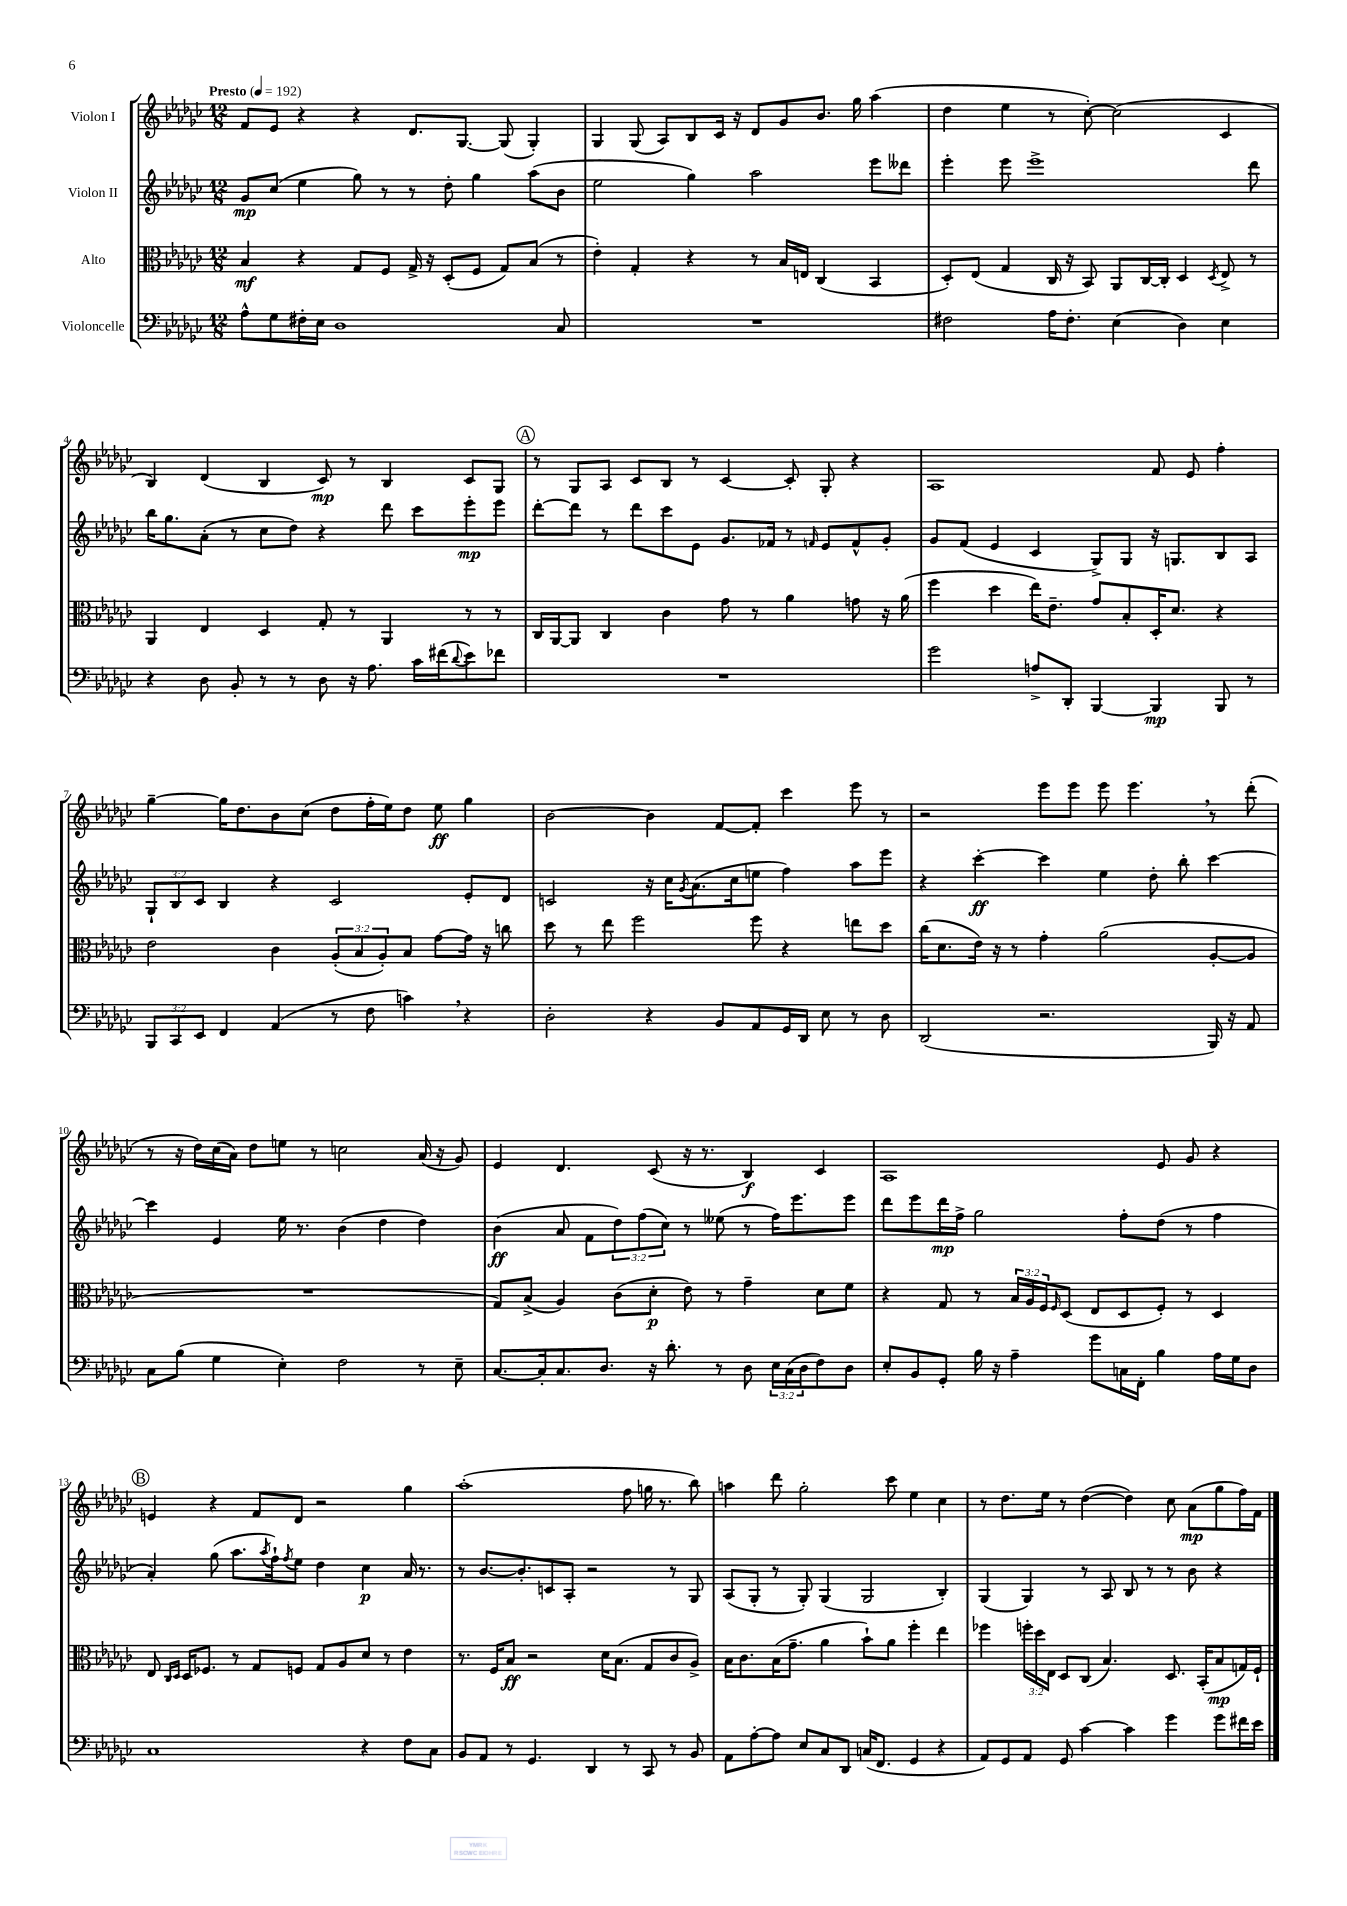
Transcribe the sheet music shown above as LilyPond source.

<<
\new StaffGroup <<
\new Staff = "s0" \with { instrumentName = "Violon I" } {
    \clef treble \key ges \major \numericTimeSignature \time 12/8 \tempo "Presto" 4 = 192
    f'8 ees'8 r4 r4 des'8. ges8.~ ges8( ges4-.) |
    ges4 ges8( aes8) bes8 ces'16 r16 des'8 ges'8 bes'8. ges''16 aes''4( |
    des''4 ees''4 r8 ces''8~-.) ces''2( ces'4 |
    bes4) des'4( bes4 ces'8\mp) r8 bes4 ces'8 ges8 |
    \mark \markup { \circle "A" } r8 ges8 aes8 ces'8 bes8 r8 ces'4~ ces'8-. ges8-. r4 |
    aes1 f'8 ees'8 f''4-. |
    ges''4~-- ges''16 des''8. bes'8 ces''8( des''8 f''16-. ees''16) des''8 ees''8\ff ges''4 |
    bes'2~ bes'4 f'8~ f'8-. ces'''4 ees'''8 r8 |
    r2 ees'''8 ees'''8 ees'''8 ees'''4. \breathe r8 des'''8-.( |
    r8 r16 des''16) ces''16( aes'16) des''8 e''8 r8 c''2 aes'16( r16 ges'8) |
    ees'4 des'4. ces'8( r16 r8. bes4\f) ces'4 |
    aes1 ees'8 ges'8 r4 |
    \mark \markup { \circle "B" } e'4 r4 f'8 des'8 r2 ges''4 |
    aes''1-.( f''8 g''16 r8. bes''8) |
    a''4 des'''8 ges''2-. ces'''8 ees''4 ces''4 |
    r8 des''8. ees''16 r8 des''4~( des''4) ces''8 aes'8\mp( ges''8 f''16) f'16 \bar "|." |
}
\new Staff = "s1" \with { instrumentName = "Violon II" } {
    \clef treble \key ges \major \numericTimeSignature \time 12/8 \override Staff.TupletNumber.text = #tuplet-number::calc-fraction-text
    ges'8\mp ces''8( ees''4 ges''8) r8 r8 des''8-. ges''4 aes''8( bes'8 |
    ees''2 ges''4) aes''2 ees'''8 deses'''8 |
    ees'''4-. ees'''8 ees'''1-> des'''8 |
    bes''16 ges''8. aes'8-.( r8 ces''8 des''8) r4 des'''8 ces'''8 ees'''8-.\mp ees'''8 |
    \mark \markup { \circle "A" } des'''8~-. des'''8 r8 des'''8 ces'''8 ees'8 ges'8. fes'16 r8 \grace { f'16 } ees'8 f'8-^ ges'8-. |
    ges'8 f'8( ees'4 ces'4 ges8->) ges8 r16 g8. bes8 aes8 |
    \tuplet 3/2 { ges8-! bes8 ces'8 } bes4 r4 ces'2 ees'8-. des'8 |
    c'2 r16 ces''16 \acciaccatura { ges'8 } aes'8.( ces''16 e''8 f''4) aes''8 ees'''8 |
    r4 ces'''4~-.\ff ces'''4 ees''4 des''8-. bes''8-. ces'''4~ |
    ces'''4 ees'4 ees''16 r8. bes'4( des''4 des''4) |
    bes'4\ff( aes'8 f'8 \tuplet 3/2 { des''8) f''8( ces''8) } r8 eeses''8( r8 f''16) ees'''8. ees'''8 |
    des'''8 ees'''8 des'''16\mp f''16-> ges''2 f''8-. des''8( r8 f''4 |
    \mark \markup { \circle "B" } aes'4-.) ges''8( aes''8. \acciaccatura { aes''8 } f''16-!) \acciaccatura { f''8 } ees''8 des''4 ces''4\p aes'16 r8. |
    r8 bes'8.~ bes'8.-. c'8 aes8-. r2 r8 ges8 |
    aes8( ges8-. r8 ges8-.) ges4( ges2 bes4-.) |
    ges4( ges4) r8 aes8 bes8 r8 r8 bes'8 r4 \bar "|." |
}
\new Staff = "s2" \with { instrumentName = "Alto" } {
    \clef alto \key ges \major \numericTimeSignature \time 12/8 \override Staff.TupletNumber.text = #tuplet-number::calc-fraction-text
    bes4\mf r4 ges8 f8 ges16-> r16 des8-.( f8 ges8) bes8( r8 |
    ees'4-.) ges4-. r4 r8 bes16 e16 ces4( bes,4 |
    des8-.) ees8( ges4 ces16 r16 bes,8) aes,8 ces16~ ces16-. des4 \acciaccatura { des8 } ees8-> r8 |
    aes,4 ees4 des4 ges8-. r8 aes,4 r8 r8 |
    \mark \markup { \circle "A" } ces16 aes,16~ aes,8 ces4 ces'4 ges'8 r8 aes'4 g'8 r16 aes'16( |
    f''4 des''4 ees''16) ees'8.-- ges'8 bes8-. des16-. des'8. r4 |
    ees'2 ces'4 \tuplet 3/2 { aes8-.( bes8 aes8-.) } bes8 ges'8~ ges'16 r16 c''8 |
    des''8 r8 ees''8 f''2 f''8 r4 e''8 des''8 |
    ces''16( des'8. ees'16) r16 r8 ges'4-. aes'2( aes8~-. aes8 |
    R1. |
    ges8) bes8->( aes4) ces'8( des'8-.\p ees'8) r8 ges'4-- des'8 f'8 |
    r4 ges8 r8 \tuplet 3/2 { bes16 aes16 f16 } \grace { f16 } des8( ees8 des8 f8-.) r8 des4 |
    \mark \markup { \circle "B" } ees8 \grace { ces16 des16 } des16 fes8. r8 ges8 f8 ges8 aes8 des'8 r8 ees'4 |
    r8. f16 bes8\ff r2 des'16 bes8.( ges8 ces'8 aes8->) |
    bes16 ces'8. bes16( ges'8.-- aes'4 bes'8-!) aes'8 f''4-. ees''4 |
    fes''4 \tuplet 3/2 { f''16-. des''16 ees16 } des8 ces8( bes4.) des8. bes,16-.( bes8\mp g16) f16-! \bar "|." |
}
\new Staff = "s3" \with { instrumentName = "Violoncelle" } {
    \clef bass \key ges \major \numericTimeSignature \time 12/8 \override Staff.TupletNumber.text = #tuplet-number::calc-fraction-text
    aes8-^ ges8 fis16-. ees16 des1 ces8 |
    R1. |
    fis2 aes16 fis8.-. ees4( des4) ees4 |
    r4 des8 bes,8-. r8 r8 des8 r16 aes8. ces'16 fis'16( \appoggiatura { des'8 } ees'8) fes'8 |
    \mark \markup { \circle "A" } R1. |
    ges'2 a8-> des,8-. bes,,4~ bes,,4\mp bes,,8 r8 |
    \tuplet 3/2 { bes,,8 ces,8 ees,8 } f,4 aes,4( r8 f8 c'4) \breathe r4 |
    des2-. r4 bes,8 aes,8 ges,16 des,16 ees8 r8 des8 |
    des,2( r2. bes,,16) r16 aes,8 |
    ces8 bes8( ges4 ees4-.) f2 r8 ees8-- |
    ces8.~ ces16-. ces8. des8. r16 des'8.-. r8 des8 \tuplet 3/2 { ees16 ces16( des16 } f8) des8 |
    ees8-. bes,8 ges,8-. bes16 r16 aes4-- ges'8 c16 f,16-. bes4 aes16 ges16 des8 |
    \mark \markup { \circle "B" } ces1 r4 f8 ces8 |
    bes,8 aes,8 r8 ges,4. des,4 r8 ces,8 r8 bes,8 |
    aes,8 aes8~-. aes8 ees8 ces8 des,8 c16( f,8. ges,4 r4 |
    aes,8) ges,8 aes,8 ges,8 ces'4~ ces'4 ges'4 ges'8 fis'16 ees'16 \bar "|." |
}
>>
>>
